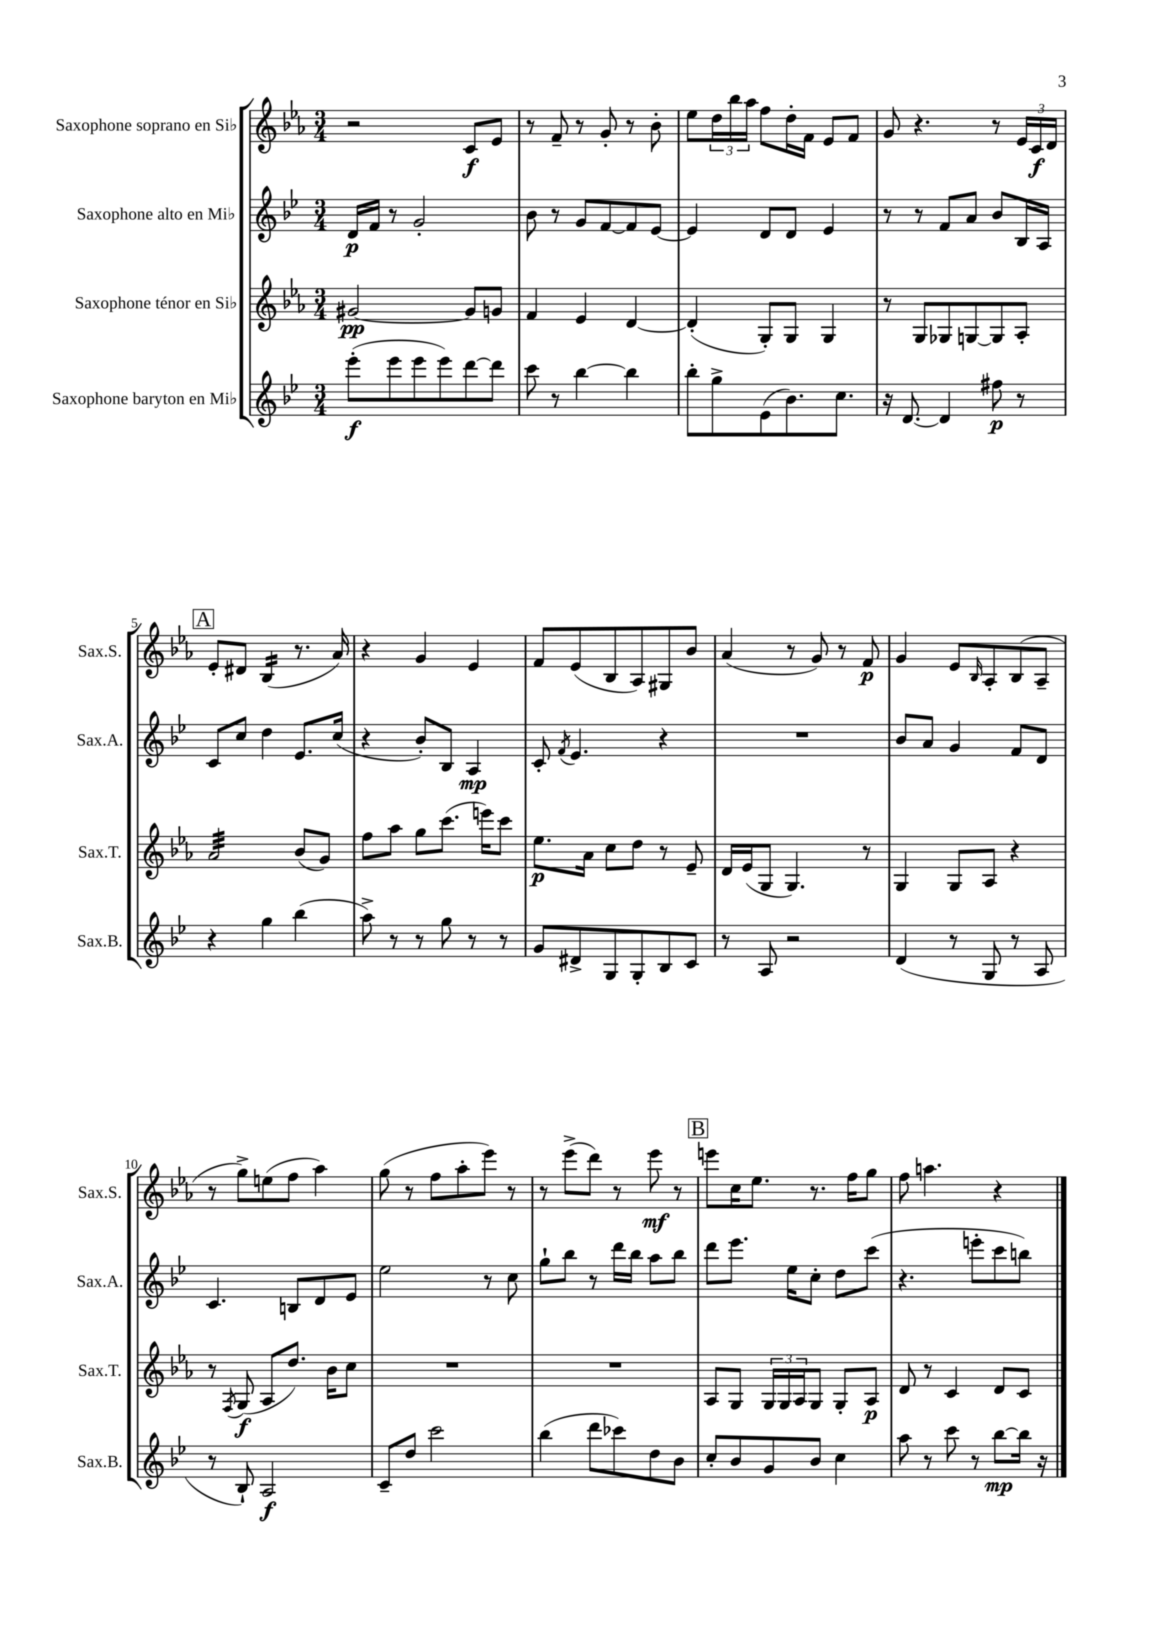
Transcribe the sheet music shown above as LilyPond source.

<<
\new StaffGroup <<
\new Staff = "s0" \with { instrumentName = "Saxophone soprano en Sib" shortInstrumentName = "Sax.S." } {
    \clef treble \key ees \major \numericTimeSignature \time 3/4
    r2 c'8\f ees'8 |
    r8 f'8-- r8 g'8-. r8 bes'8-. |
    ees''8 \tuplet 3/2 { d''16 bes''16 aes''16 } f''8 d''16-. f'16 ees'8 f'8 |
    g'8 r4. r8 \tuplet 3/2 { ees'16 c'16\f d'16 } |
    \mark \markup { \box "A" } ees'8-. dis'8 bes4:16( r8. aes'16) |
    r4 g'4 ees'4 |
    f'8 ees'8( bes8 aes8) gis8 bes'8 |
    aes'4( r8 g'8) r8 f'8\p |
    g'4 ees'8 \grace { bes16 } aes8-. bes8( aes8-- |
    r8 g''8->) e''8( f''8 aes''4) |
    g''8( r8 f''8 aes''8-. ees'''8) r8 |
    r8 ees'''8->( d'''8) r8 ees'''8\mf r8 |
    \mark \markup { \box "B" } e'''8 c''16 ees''8. r8. f''16 g''8 |
    f''8 a''4. r4 \bar "|." |
}
\new Staff = "s1" \with { instrumentName = "Saxophone alto en Mib" shortInstrumentName = "Sax.A." } {
    \clef treble \key bes \major \numericTimeSignature \time 3/4
    d'16\p f'16 r8 g'2-. |
    bes'8 r8 g'8 f'8~ f'8 ees'8~ |
    ees'4 d'8 d'8 ees'4 |
    r8 r8 f'8 a'8 bes'8 bes16 a16 |
    \mark \markup { \box "A" } c'8 c''8 d''4 ees'8. c''16( |
    r4 bes'8-.) bes8 a4\mp |
    c'8-. \acciaccatura { f'8 } ees'4. r4 |
    R2. |
    bes'8 a'8 g'4 f'8 d'8 |
    c'4. b8 d'8 ees'8 |
    ees''2 r8 c''8 |
    g''8-! bes''8 r8 d'''16 bes''16 a''8 bes''8 |
    \mark \markup { \box "B" } d'''8 ees'''8. ees''16 c''8-. d''8 c'''8( |
    r4. e'''8-. c'''8 b''8) \bar "|." |
}
\new Staff = "s2" \with { instrumentName = "Saxophone ténor en Sib" shortInstrumentName = "Sax.T." } {
    \clef treble \key ees \major \numericTimeSignature \time 3/4
    gis'2~\pp gis'8 g'8 |
    f'4 ees'4 d'4~ |
    d'4-.( g8-.) g8 g4 |
    r8 g8 ges8 g8~ g8 aes8-. |
    \mark \markup { \box "A" } aes'2:32 bes'8( g'8) |
    f''8 aes''8 g''8 c'''8.( e'''16) c'''8 |
    ees''8.\p aes'16 c''8 d''8 r8 ees'8-- |
    d'16 ees'16( g8 g4.) r8 |
    g4 g8 aes8 r4 |
    r8 \acciaccatura { f8 } g8\f( aes8 d''8.) bes'16 c''8 |
    R2. |
    R2. |
    \mark \markup { \box "B" } aes8 g8 \tuplet 3/2 { g16 g16 aes16 } g8 g8-. aes8\p |
    d'8 r8 c'4 d'8 c'8 \bar "|." |
}
\new Staff = "s3" \with { instrumentName = "Saxophone baryton en Mib" shortInstrumentName = "Sax.B." } {
    \clef treble \key bes \major \numericTimeSignature \time 3/4
    ees'''8-.\f( ees'''8 ees'''8 ees'''8) d'''8~ d'''8 |
    c'''8 r8 bes''4~ bes''4 |
    bes''8-. g''8-> ees'8( bes'8.) c''8. |
    r16 d'8.~ d'4 fis''8\p r8 |
    \mark \markup { \box "A" } r4 g''4 bes''4( |
    a''8->) r8 r8 g''8 r8 r8 |
    g'8 dis'8-> g8 g8-. bes8 c'8 |
    r8 a8 r2 |
    d'4( r8 g8 r8 a8 |
    r8 bes8-!) a2\f |
    c'8-- d''8 c'''2 |
    bes''4( d'''8 ces'''8) d''8 bes'8 |
    \mark \markup { \box "B" } c''8-. bes'8 g'8 bes'8 c''4 |
    a''8 r8 c'''8 r8 bes''8~\mp bes''16 r16 \bar "|." |
}
>>
>>
